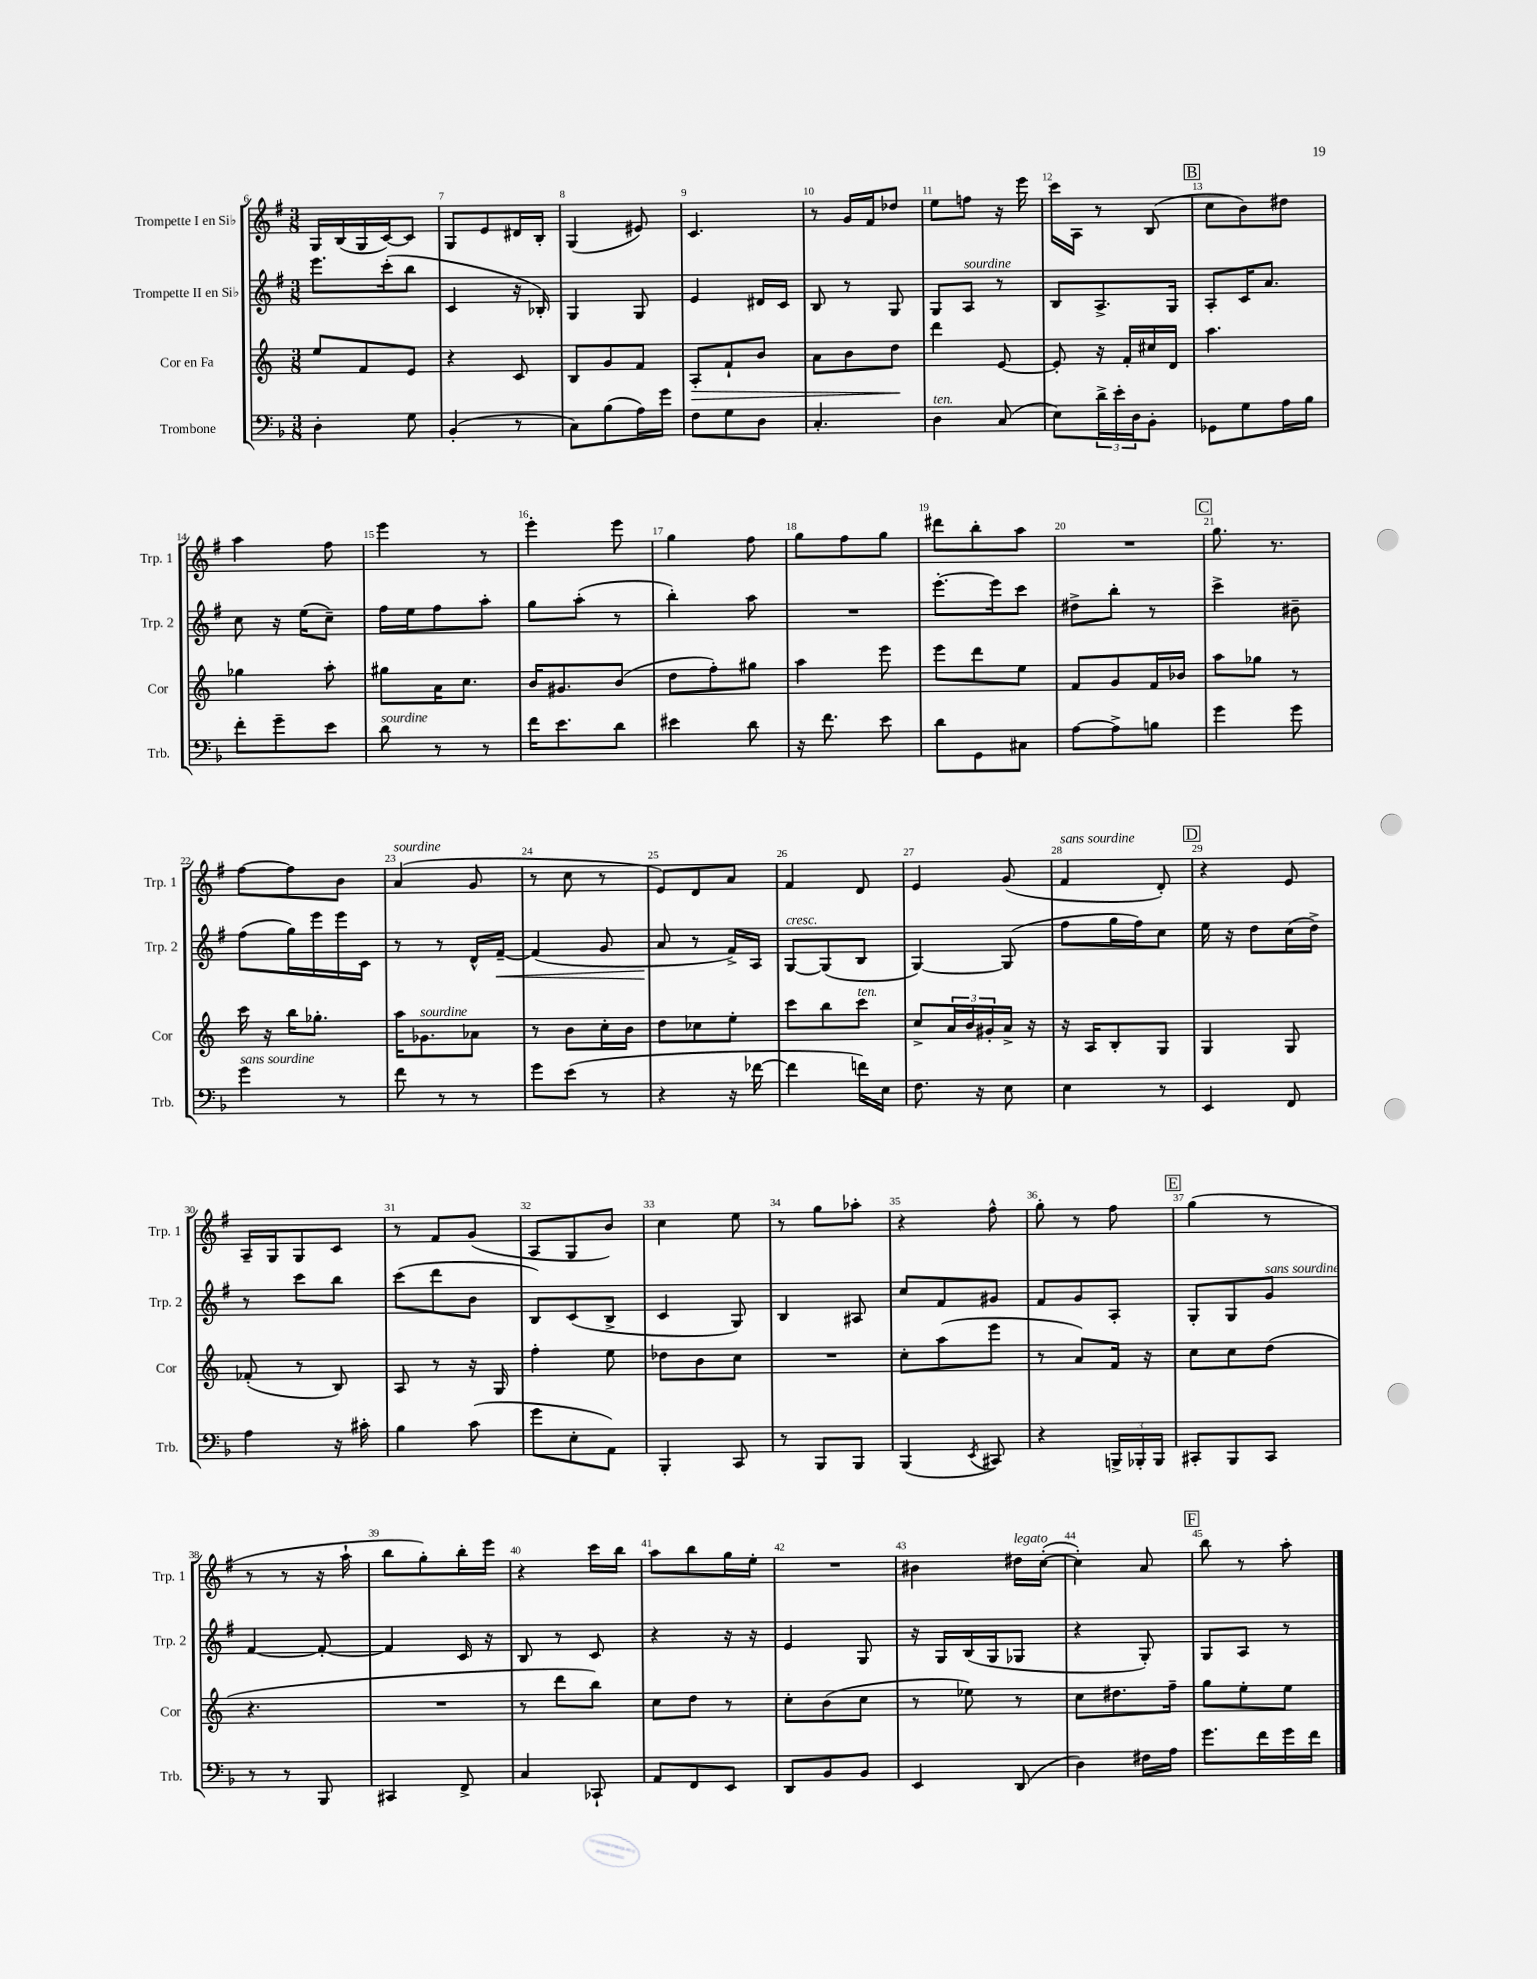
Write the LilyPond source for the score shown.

<<
\new StaffGroup <<
\new Staff = "s0" \with { instrumentName = "Trompette I en Sib" shortInstrumentName = "Trp. 1" } {
    \clef treble \key g \major \numericTimeSignature \time 3/8
    g16 b16( g16 c'16~) c'8 |
    g8 e'8 dis'16 b16-. |
    g4( eis'8) |
    c'4. |
    r8 g'16 fis'16 des''8 |
    e''8 f''8 r16 e'''16 |
    c'''16 a16 r8 b8( |
    \mark \markup { \box "B" } c''8 b'8) dis''8 |
    a''4 fis''8 |
    e'''4 r8 |
    e'''4-. e'''8 |
    g''4 fis''8 |
    g''8 fis''8 g''8 |
    dis'''8 b''8-. a''8 |
    R4. |
    \mark \markup { \box "C" } g''8. r8. |
    fis''8~ fis''8 b'8 |
    a'4^\markup { \italic "sourdine" }( g'8 |
    r8 c''8 r8 |
    e'8) d'8 a'8 |
    fis'4 d'8 |
    e'4 g'8( |
    fis'4^\markup { \italic "sans sourdine" } d'8-.) |
    \mark \markup { \box "D" } r4 e'8 |
    a16-- g16 g8 c'8 |
    r8 fis'8 g'8( |
    a8 g8 b'8) |
    c''4 e''8 |
    r8 g''8 aes''8-. |
    r4 fis''8-^ |
    g''8-. r8 fis''8 |
    \mark \markup { \box "E" } g''4( r8 |
    r8 r8 r16 a''16-! |
    b''8 g''8-.) b''16-. e'''16 |
    r4 c'''16 b''16 |
    a''8 b''8 g''16 e''16-. |
    R4. |
    bis'4 dis''16^\markup { \italic "legato" } c''16~-.( |
    c''4-.) a'8 |
    \mark \markup { \box "F" } b''8 r8 a''8-. \bar "|." |
}
\new Staff = "s1" \with { instrumentName = "Trompette II en Sib" shortInstrumentName = "Trp. 2" } {
    \clef treble \key g \major \numericTimeSignature \time 3/8
    e'''8. c'''16-.( b''8 |
    c'4 r16 bes16-.) |
    g4 g8 |
    e'4 dis'16 c'16 |
    b8 r8 g8 |
    g8 a8^\markup { \italic "sourdine" } r8 |
    b8 a8.-> g16 |
    \mark \markup { \box "B" } a8-. c'16 a'8. |
    c''8 r16 e''16( c''8--) |
    fis''16 e''16 fis''8 a''8-. |
    g''8 a''8-.( r8 |
    b''4-.) a''8 |
    R4. |
    e'''8.~-. e'''16 c'''8 |
    dis''8-> b''8-. r8 |
    \mark \markup { \box "C" } c'''4-> bis'8-- |
    fis''8( g''16) e'''16 e'''16 c'16 |
    r8 r8 d'16-^ fis'16~--\< |
    fis'4( g'8 |
    a'8\! r8 fis'16->) a16 |
    g8~^\markup { \italic "cresc." } g8( b8 |
    g4~) g8( |
    fis''8 g''16 fis''16) c''8 |
    \mark \markup { \box "D" } e''16 r16 d''8 c''16( d''16->) |
    r8 c'''8 b''8 |
    c'''8( d'''8 b'8 |
    b8) c'8( b8-> |
    c'4 g8) |
    b4 ais8 |
    c''8 fis'8 gis'8 |
    fis'8 g'8 a8-. |
    \mark \markup { \box "E" } g8-. g8 g'8^\markup { \italic "sans sourdine" } |
    fis'4~ fis'8~-. |
    fis'4 c'16 r16 |
    b8 r8 c'8 |
    r4 r16 r16 |
    e'4 g8 |
    r16 g16 b16( g16 ges8 |
    r4 g8-.) |
    \mark \markup { \box "F" } g8 a8 r8 \bar "|." |
}
\new Staff = "s2" \with { instrumentName = "Cor en Fa" shortInstrumentName = "Cor" } {
    \clef treble \key c \major \numericTimeSignature \time 3/8
    e''8 f'8 e'8 |
    r4 c'8 |
    b8 g'8 f'8 |
    a8-.\> f'8-! b'8 |
    a'8 b'8 d''8\! |
    d'''4 e'8~ |
    e'8-. r16 f'16-. cis''16 d'16 |
    \mark \markup { \box "B" } a''4. |
    ges''4 a''8-. |
    gis''8 a'16 c''8. |
    b'16 gis'8. b'8( |
    d''8 f''8-.) gis''8 |
    a''4 e'''8 |
    e'''8 d'''8 e''8 |
    f'8 g'8 f'16 bes'16 |
    \mark \markup { \box "C" } a''8 ges''8 r8 |
    c'''16 r16 b''16 ges''8.-. |
    a''16 ges'8.^\markup { \italic "sourdine" } aes'8 |
    r8 b'8 c''16-. b'16 |
    d''8 ces''8 e''8-. |
    c'''8 b''8 c'''8^\markup { \italic "ten." } |
    c''8-> \tuplet 3/2 { a'16 b'16 gis'16-. } a'16-> r16 |
    r16 a16 b8-. g8 |
    \mark \markup { \box "D" } g4 g8 |
    fes'8-.( r8 b8) |
    a8 r8 r16 g16 |
    f''4-. e''8 |
    des''8 b'8 c''8 |
    R4. |
    c''8-. a''8( e'''8 |
    r8 a'8) f'16 r16 |
    \mark \markup { \box "E" } c''8 c''8 d''8( |
    r4. |
    R4. |
    r8 d'''8 b''8) |
    c''8 d''8 r8 |
    c''8-. b'8( c''8 |
    r8 ees''8) r8 |
    c''8 dis''8. f''16-- |
    \mark \markup { \box "F" } g''8 e''8-. e''8 \bar "|." |
}
\new Staff = "s3" \with { instrumentName = "Trombone" shortInstrumentName = "Trb." } {
    \clef bass \key f \major \numericTimeSignature \time 3/8
    d4-. g8 |
    bes,4-.( r8 |
    c8) bes8( a16) g'16 |
    f8 g8 d8 |
    c4.-. |
    d4^\markup { \italic "ten." } c8( |
    e8) \tuplet 3/2 { d'16-> e'16-. d16 } bes,8-. |
    \mark \markup { \box "B" } ges,8 g8 a16 bes16 |
    f'8-. g'8-- e'8 |
    d'8^\markup { \italic "sourdine" } r8 r8 |
    f'16 e'8. d'8 |
    eis'4 d'8 |
    r16 f'8. e'8 |
    d'8 g,8 cis8 |
    a8~ a8-> b8 |
    \mark \markup { \box "C" } g'4 g'8 |
    g'4^\markup { \italic "sans sourdine" } r8 |
    f'8 r8 r8 |
    g'8 e'8( r8 |
    r4 r16 fes'16~ |
    fes'4 f'16) e16 |
    f8. r16 e8 |
    e4 r8 |
    \mark \markup { \box "D" } e,4 f,8 |
    a4 r16 cis'16-. |
    bes4 c'8( |
    g'8 e8-. a,8) |
    bes,,4-. c,8 |
    r8 bes,,8 bes,,8 |
    bes,,4( \acciaccatura { e,8 } cis,8) |
    r4 \tuplet 3/2 { b,,16-> bes,,16-. bes,,16 } |
    \mark \markup { \box "E" } cis,8-. bes,,8 cis,8 |
    r8 r8 bes,,8 |
    cis,4 f,8-> |
    c4 ces,8-! |
    a,8 f,8 e,8 |
    d,8 bes,8 bes,8 |
    e,4 d,8( |
    d4) fis16 a16 |
    \mark \markup { \box "F" } g'8. f'16 g'16 f'16 \bar "|." |
}
>>
>>
\layout { \context { \Score currentBarNumber = #6 \override BarNumber.break-visibility = ##(#f #t #t) barNumberVisibility = #all-bar-numbers-visible } }
